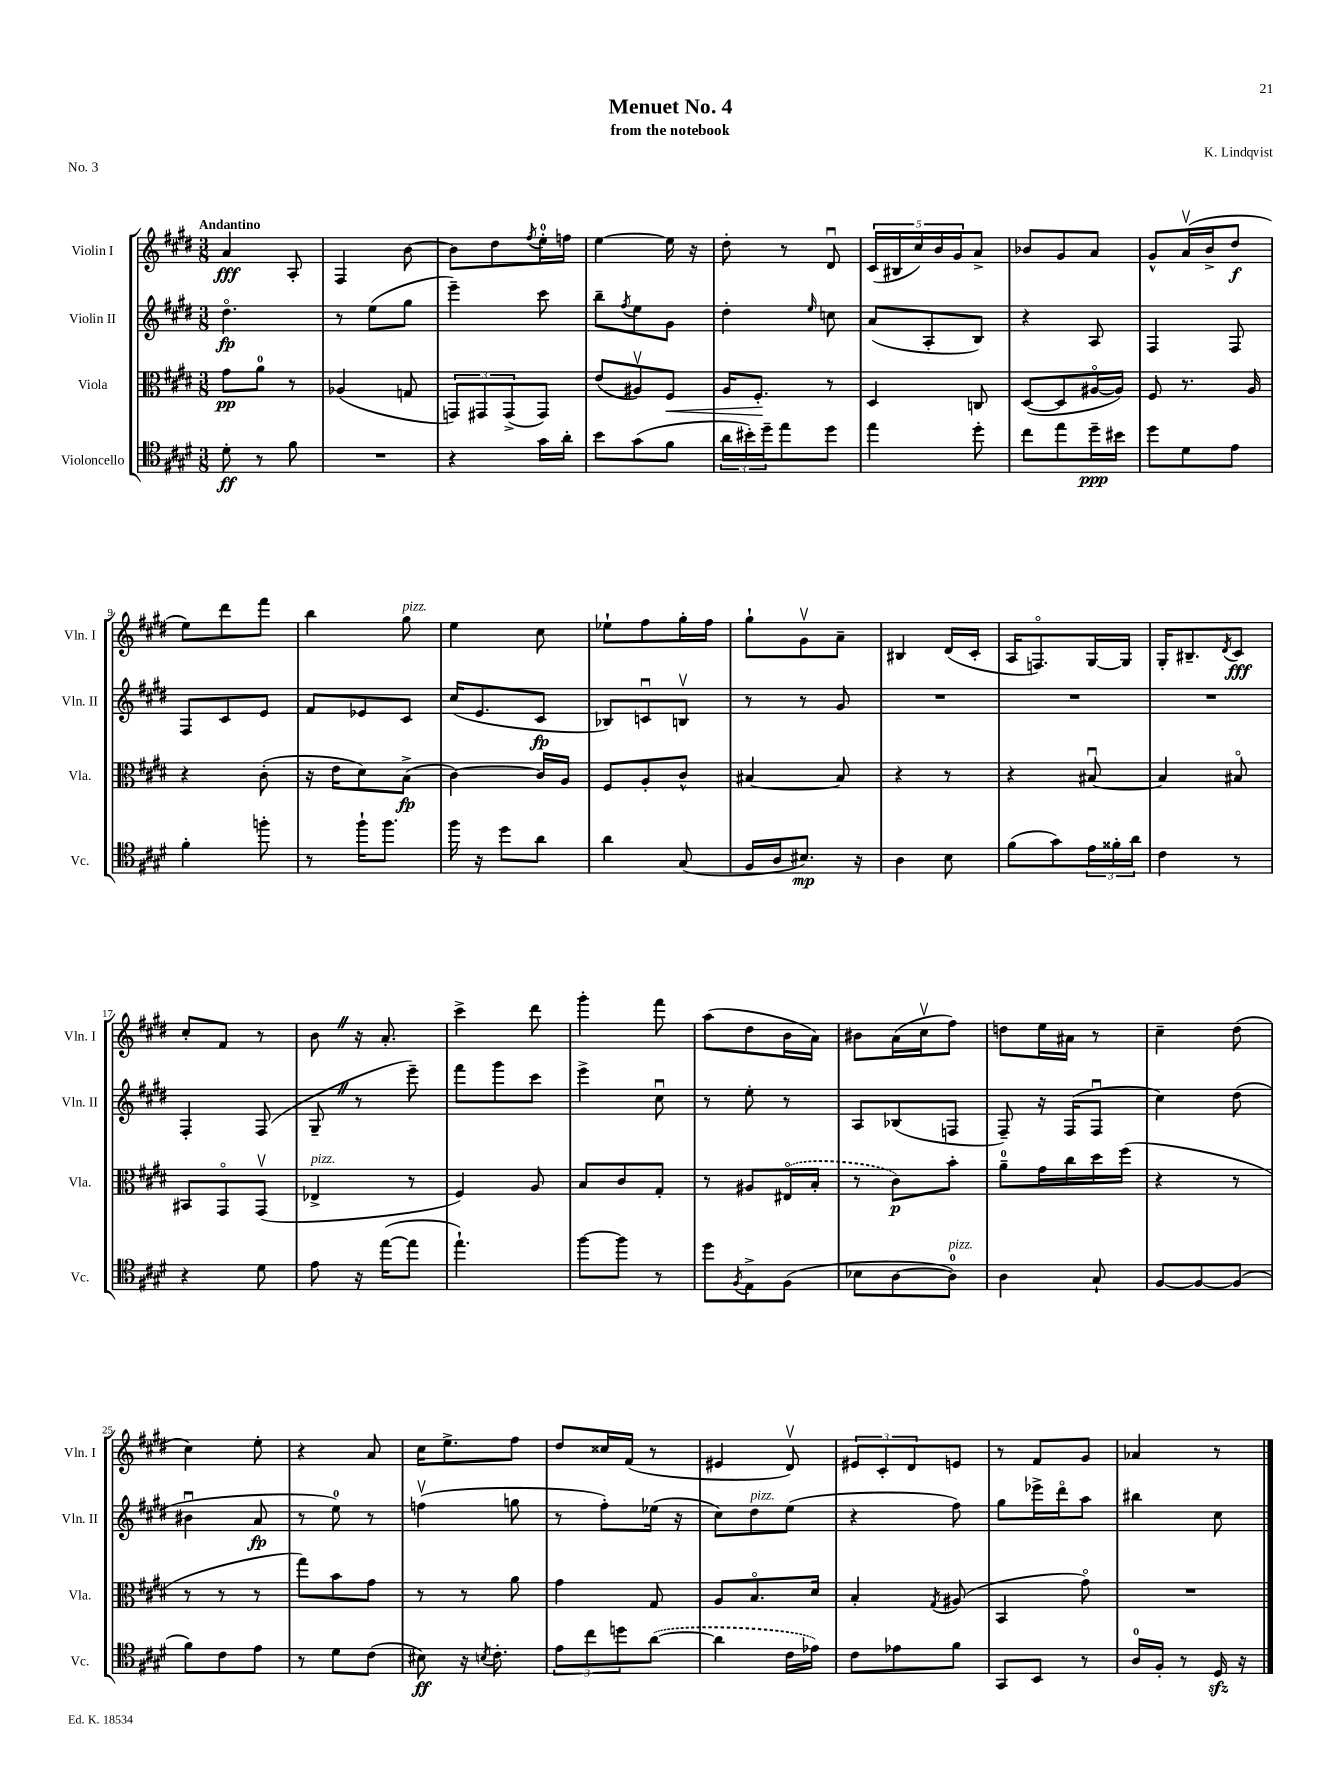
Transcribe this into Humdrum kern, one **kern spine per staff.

**kern	**kern	**kern	**kern
*staff4	*staff3	*staff2	*staff1
*clefC4	*clefC3	*clefG2	*clefG2
*k[f#c#g#d#]	*k[f#c#g#d#]	*k[f#c#g#d#]	*k[f#c#g#d#]
*M3/8	*M3/8	*M3/8	*M3/8
8d#'	8g#	4.dd#o	4a
8r	8a	.	.
8f#	8r	.	8A'
=	=	=	=
4.r	(4A-	8r	4F#
.	.	(8ee	.
.	8G	8gg#	[8b
=	=	=	=
4r	12GG)	4eee~)	8b]
.	12GG#	.	.
.	.	.	8dd#
.	(12GG#^	.	.
.	.	.	8qff#
16g#	8GG#)	8ccc#	16ee'
16a'	.	.	16ff
=	=	=	=
8b	(8e	8bb~	[4ee
.	.	8qff#	.
(8g#	8A#v)	8ee	.
8f#	8F#	8g#	16ee]
.	.	.	16r
=	=	=	=
24a	16A	4dd#'	8dd#'
24b#')	.	.	.
.	8.F#'	.	.
24dd#~	.	.	.
8ee	.	.	8r
.	.	16qqee	.
8dd#	8r	8cc	8d#u
=	=	=	=
4ee	4D#	(8a	(20c#
.	.	.	20B#
.	.	.	20cc#)
.	.	8A'	.
.	.	.	20b
.	.	.	20g#
8dd#'	8C	8B)	8a^
=	=	=	=
8cc#	([8D#	4r	8b-
8ee	8D#]	.	8g#
16dd#~	[16A#o	8A	8a
16b#	16A#])	.	.
=	=	=	=
8dd#	8F#	4F#	8g#^^
8d#	8.r	.	(16av
.	.	.	16b^
8e	.	8F#	8dd#
.	16A	.	.
=	=	=	=
4f#'	4r	8F#	8ee)
.	.	8c#	8ddd#
8ff'	(8c#'	8e	8fff#
=	=	=	=
8r	16r	8f#	4bb
.	16e	.	.
16ff#`	8d#)	8e-	.
8.ff#	.	.	.
.	(8B^	8c#	8gg#
=	=	=	=
16ff#	[4c#)	(16cc#	4ee
16r	.	8.e	.
8dd#	.	.	.
8a	16c#]	8c#	8cc#
.	16A	.	.
=	=	=	=
4a	8F#	8B-)	8ee-`
.	8A'	8cu	8ff#
(8G#	8c#^^	8Bv	16gg#'
.	.	.	16ff#
=	=	=	=
16F#	[4B#	8r	8gg#`
16A	.	.	.
8.B#)	.	8r	8g#v
.	8B#]	8g#	8a~
16r	.	.	.
=	=	=	=
4A	4r	4.r	4B#
8B	8r	.	(16d#
.	.	.	16c#'
=	=	=	=
(8f#	4r	4.r	16A
.	.	.	8.Fo)
8g#)	.	.	.
24e	[8B#u	.	[16G#
24f##'	.	.	.
.	.	.	16G#]
24a	.	.	.
=	=	=	=
4c#	4B#]	4.r	16G#'
.	.	.	8.B#~
.	.	.	8qd#
8r	8B#o	.	8c#
=	=	=	=
4r	8BB#	4F#'	8cc#'
.	8GG#o	.	8f#
8d#	(8GG#v	(8F#	8r
=	=	=	=
8e	4E-^	8G#~	8b
16r	.	8r	16r
([16ee	.	.	8.a'
8ee]	8r	8eee~)	.
=	=	=	=
4.ee`)	4F#)	8fff#	4ccc#^
.	.	8ggg#	.
.	8A	8ccc#	8ddd#
=	=	=	=
[8ff#	8B	4eee^	4ggg#'
8ff#]	8c#	.	.
8r	8G#'	8cc#u	8fff#
=	=	=	=
8dd#	8r	8r	(8aa
8qF#	.	.	.
8E^	8A#	8ee'	8dd#
(8F#	(16E#o	8r	16b
.	16B'	.	16a)
=	=	=	=
8B-	8r	8A	8b#
[8A	8c#)	(8B-	(16a
.	.	.	16cc#v
8A])	8b'	8F	8ff#)
=	=	=	=
4A	8a~	8F#~)	8dd
.	16g#	16r	16ee
.	16cc#	(16F#	16a#
8G#`	16dd#	8F#u	8r
.	(16ff#	.	.
=	=	=	=
[8F#	4r	4cc#)	4cc#~
8F#_	.	.	.
(8F#]	8r	(8dd#	(8dd#
=	=	=	=
8f#)	8r	4b#u	4cc#)
8c#	8r	.	.
8e	8r	8a	8ee'
=	=	=	=
8r	8gg#)	8r	4r
8d#	8b	8ee)	.
(8c#	8g#	8r	8a
=	=	=	=
8B#)	8r	(4ffv	16cc#
.	.	.	8.ee^
16r	8r	.	.
8qB	.	.	.
8.c#'	.	.	.
.	8a	8gg	8ff#
=	=	=	=
12e	4g#	8r	8dd#
12cc#	.	.	.
.	.	8ff#')	16cc##
12dd	.	.	.
.	.	.	(16f#
([8a	8G#	(16ee-	8r
.	.	16r	.
=	=	=	=
4a]	8A	8cc#)	4e#
.	8.Bo	8dd#	.
16c#	.	(8ee	8d#v)
16e-)	16d#	.	.
=	=	=	=
8c#	4B'	4r	12e#
.	.	.	12c#'
8e-	.	.	.
.	.	.	12d#
.	8qG#	.	.
8f#	(8A#	8ff#)	8e
=	=	=	=
8GG#	4BB	8gg#	8r
8BB	.	16eee-^	8f#
.	.	16ddd#o	.
8r	8g#o)	8aa	8g#
=	=	=	=
16A	4.r	4bb#	4a-
16F#'	.	.	.
8r	.	.	.
16D#	.	8cc#	8r
16r	.	.	.
==	==	==	==
*-	*-	*-	*-
